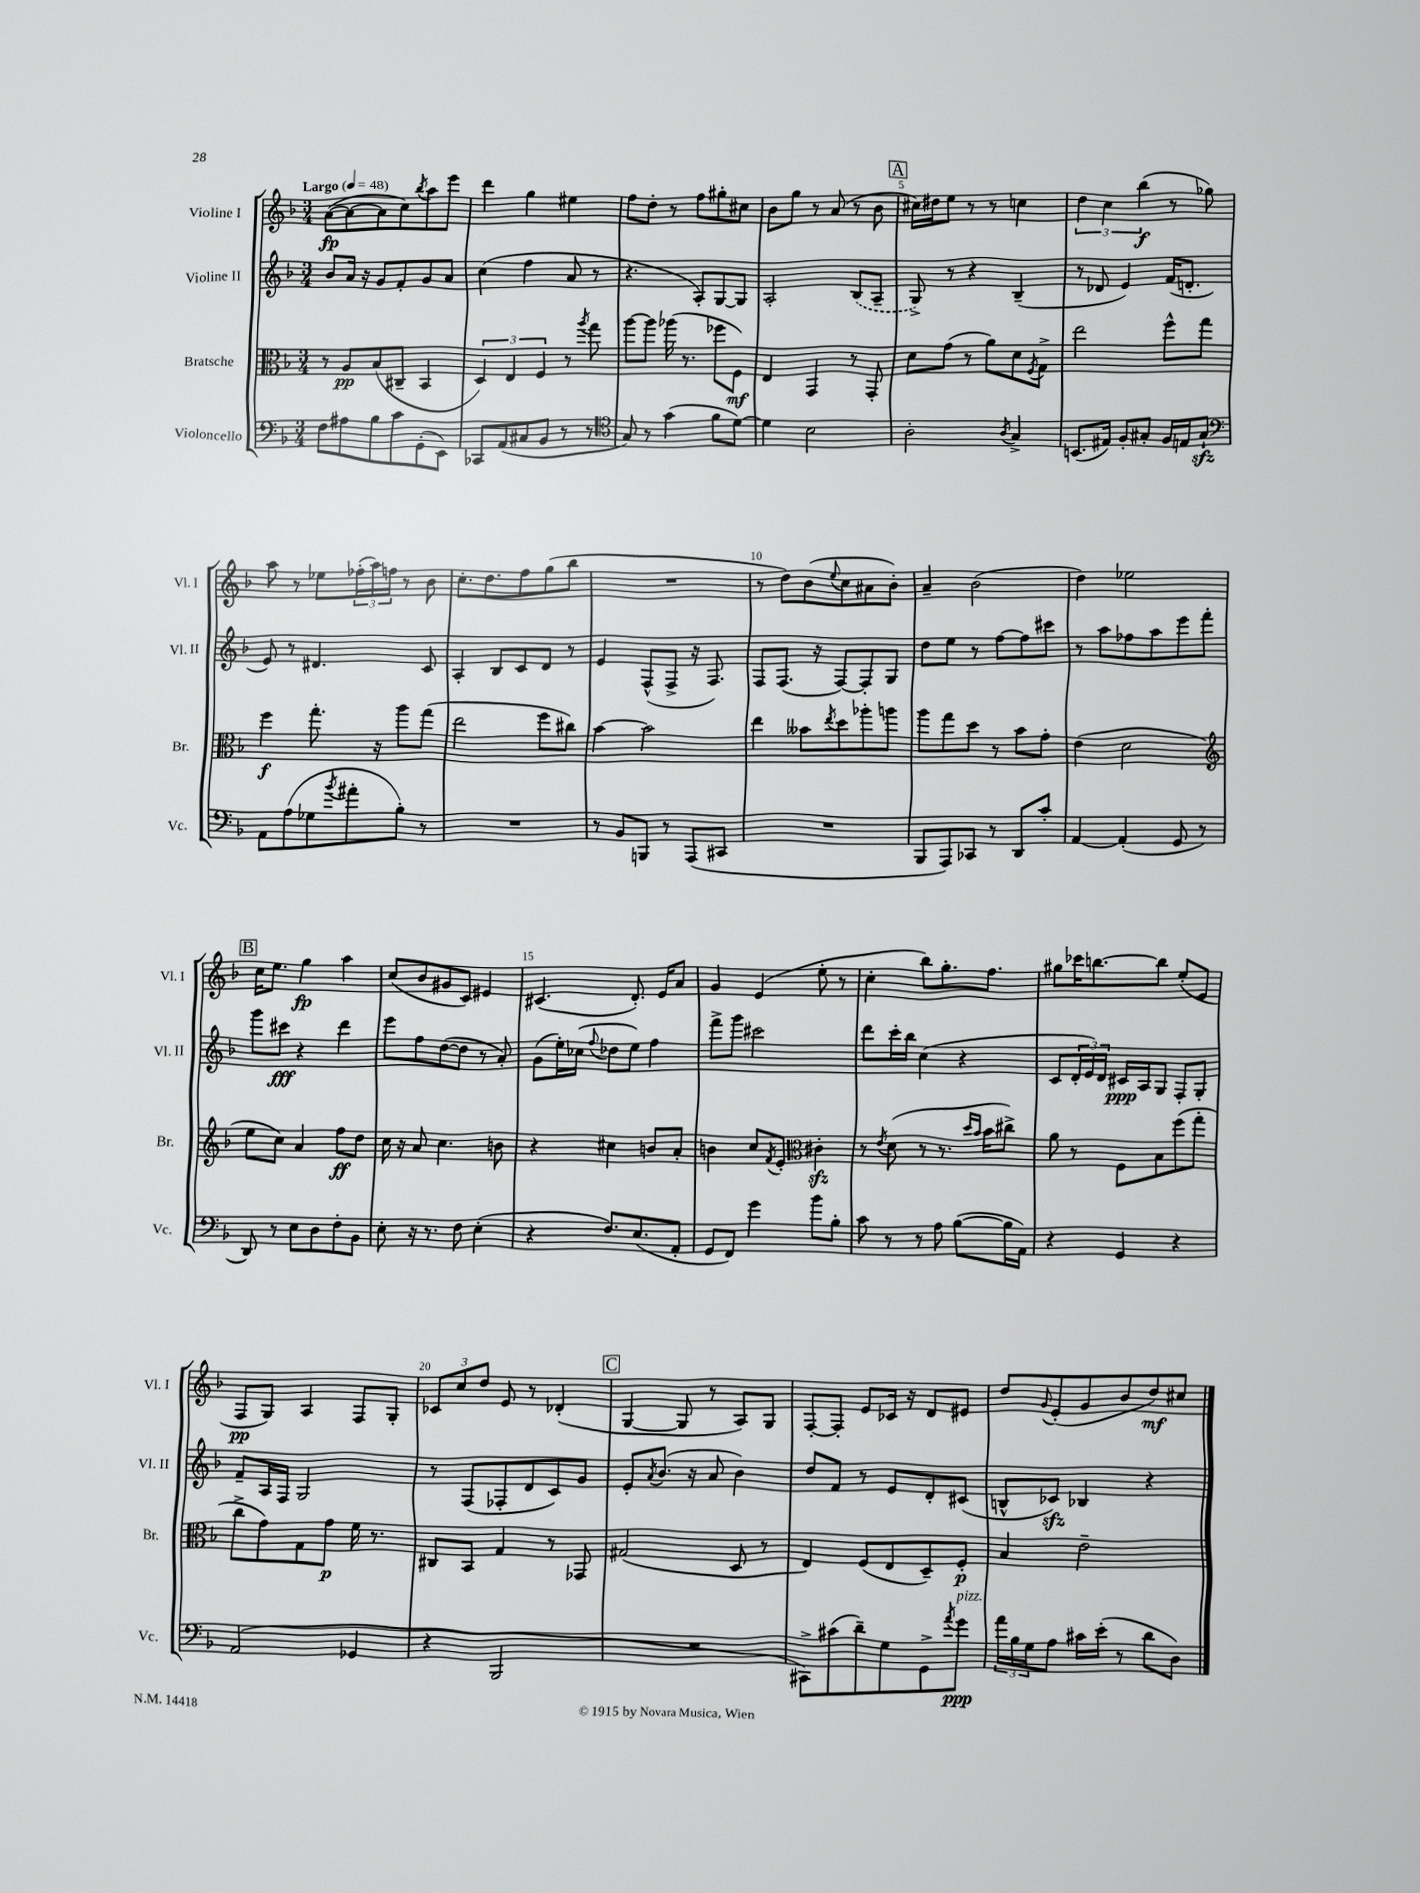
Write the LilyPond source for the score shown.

<<
\new StaffGroup <<
\new Staff = "s0" \with { instrumentName = "Violine I" shortInstrumentName = "Vl. I" } {
    \clef treble \key f \major \numericTimeSignature \time 3/4 \tempo "Largo" 4 = 48
    a'8~\fp( a'8~ a'8 c''8) \acciaccatura { bes''8 } a''8 e'''8 |
    d'''4 g''4 eis''4 |
    f''8 d''8-. r8 f''8 gis''8-. cis''8 |
    bes'8 g''8 r8 a'8( r8 bes'8 |
    \mark \markup { \box "A" } cis''16) dis''16 e''8 r8 r8 c''4 |
    \tuplet 3/2 { d''4 c''4 bes''4\f( } r8 ges''8) |
    a''8 r8 ees''8 \tuplet 3/2 { fes''16-.( a''16) f''16 } r8 bes'8 |
    c''8.-. d''8. f''8 g''8( bes''8 |
    R2. |
    r8 d''8) bes'8( \appoggiatura { e''8 } c''8 ais'8 bes'8-.) |
    a'4-- bes'2( |
    d''4) ees''2 |
    \mark \markup { \box "B" } c''16 e''8. g''4\fp a''4 |
    c''8( bes'8 gis'8 c'8) eis'4 |
    cis'4.( d'8.-.) e'16 a'8 |
    g'4 e'4( e''8-. r8 |
    c''4-. bes''8) g''8.-. f''8. |
    gis''8 ces'''16 b''8.~ b''8 e''8-.( e'8 |
    f8\pp g8) a4 f8 g8-. |
    \tuplet 3/2 { ces'8 c''8 d''8 } e'8 r8 des'4-.( |
    \mark \markup { \box "C" } g4~ g8 r8 a8) g8 |
    f8~-. f8-. e'8 ces'16 r16 d'8 eis'8 |
    d''8 \appoggiatura { g'8 } e'8-.( g'8 bes'8 d''8\mf) cis''8 \bar "|." |
}
\new Staff = "s1" \with { instrumentName = "Violine II" shortInstrumentName = "Vl. II" } {
    \clef treble \key f \major \numericTimeSignature \time 3/4
    bes'8 a'16 r16 g'8 f'8-. g'8 a'8 |
    c''4( f''4 a'8 r8 |
    r4. a8-.) g8~ g8 |
    a2-. \once \slurDashed bes8( a8-- |
    \mark \markup { \box "A" } g8->) r8 r4 bes4--( |
    r8 des'8 e'4) f'16( d'8.-. |
    e'8) r8 dis'4. c'8 |
    a4-. bes8 c'8 d'8 r8 |
    e'4 f8-^( f8-> r16 f8.) |
    f8 f8.( r16 f8~) f8-. g8 |
    d''8 e''8 r8 f''8~ f''8 cis'''8 |
    r8 a''8 fes''8 a''8 e'''8 f'''8-. |
    \mark \markup { \box "B" } g'''8 cis'''8\fff r4 d'''4 |
    e'''8 f''8 d''8~( d''8 r8 a'8-.) |
    g'8( e''16-.) ces''16( \appoggiatura { f''8 } des''8 e''8) f''4 |
    f'''8-> g'''8 cis'''2 |
    d'''8 c'''16-. bes''16 c''4( r4 |
    c'8 \tuplet 3/2 { d'16-. e'16) d'16 } cis'16\ppp a16 g8 f8-. g8-. |
    f'8-- a16 f16 g2 |
    r8 f8( fes8-. d'8 c'8) g'8 |
    \mark \markup { \box "C" } e'8-. \acciaccatura { a'8 } bes'8.( r16 a'8 bes'4) |
    d''8 f'8 r8 e'8 d'8-. cis'8( |
    b8-^ ces'8\sfz) bes4 r4 \bar "|." |
}
\new Staff = "s2" \with { instrumentName = "Bratsche" shortInstrumentName = "Br." } {
    \clef alto \key f \major \numericTimeSignature \time 3/4
    r8 a8\pp bes8( cis8-- bes,4 |
    \tuplet 3/2 { d4) e4 f4 } r8 \acciaccatura { a''8 } g''8 |
    a''8~ a''8 aes''16( r8. fes''8 f8\mf) |
    e4 g,4 r8 g,8-. |
    \mark \markup { \box "A" } d'8 g'8( r8 a'8) d'8 \acciaccatura { f8 } g8-> |
    e''2 f''8-^ g''8 |
    f''4\f g''8.-. r16 a''8 g''8( |
    e''2 f''8 cis''8) |
    bes'4~ bes'2 |
    e''4 beses'8 \acciaccatura { e''8 } d''8 aes''8-. a''8 |
    a''8 g''8 d''8 r8 bes'8 g'8-. |
    e'4( d'2 |
    \mark \markup { \box "B" } \clef treble e''8 c''8) a'4 f''8\ff d''8 |
    c''16 r16 a'8 c''4. b'8 |
    r4 cis''4 b'8 a'8-. |
    b'4 c''8 \acciaccatura { f'8 } e'8-. \clef alto cis'4-.\sfz |
    r8 \acciaccatura { e'8 } d'8( r8 r8. \grace { d''16 bes'16 } bes'16 cis''8->) |
    a'8 r8 f8 bes8 f''8( g''8-. |
    c''8-> g'8) g8 g'8\p f'16 r8. |
    cis8 bes,8 g4 r8 ges,8 |
    \mark \markup { \box "C" } gis2( d8 r8 |
    e4) f8( e8 d8--) f8-.\p |
    bes4 e'2-- \bar "|." |
}
\new Staff = "s3" \with { instrumentName = "Violoncello" shortInstrumentName = "Vc." } {
    \clef bass \key f \major \numericTimeSignature \time 3/4
    f8 ais8 bes8 c'8 g,8-.( e,8) |
    ces,8 a,8( cis8 bes,8 r8 r8 |
    \clef tenor g8) r8 g'4( f'8 d'8~) |
    d'4 bes2 |
    \mark \markup { \box "A" } a2-. \acciaccatura { a8 } g4-> |
    b,8.( eis16) f8-. gis8-. f16 e16 gis8-!\sfz |
    \clef bass a,8 a8( ges8 \acciaccatura { bes'8 } ais'8-. bes8-.) r8 |
    R2. |
    r8 bes,8 b,,8 r8 a,,8( cis,8 |
    R2. |
    bes,,8 a,,8) ces,8 r8 d,8 c'8-. |
    a,4~ a,4-.( g,8 r8 |
    \mark \markup { \box "B" } d,8) r8 e8 d8 f8-. bes,8 |
    e8-. r16 r8. f8 e4-.( |
    r4 f8.) e8.( a,8-. |
    g,8 f,8) g'4 bes'8 bes8-. |
    c'8 r8 r8 a8 bes8~( bes16 a,16) |
    r4 g,4 r4 |
    a,2( ges,4 |
    r4 bes,,2 |
    \mark \markup { \box "C" } R2. |
    cis,8->) cis'8( d'8--) g8 g,8-> \acciaccatura { a'8 } g'8\ppp^\markup { \italic "pizz." } |
    \tuplet 3/2 { a'16 bes16 g16 } a8 cis'16 e'16-.( r8 d'8 d8) \bar "|." |
}
>>
>>
\layout { \context { \Score \override BarNumber.break-visibility = ##(#f #t #t) barNumberVisibility = #(every-nth-bar-number-visible 5) } }
